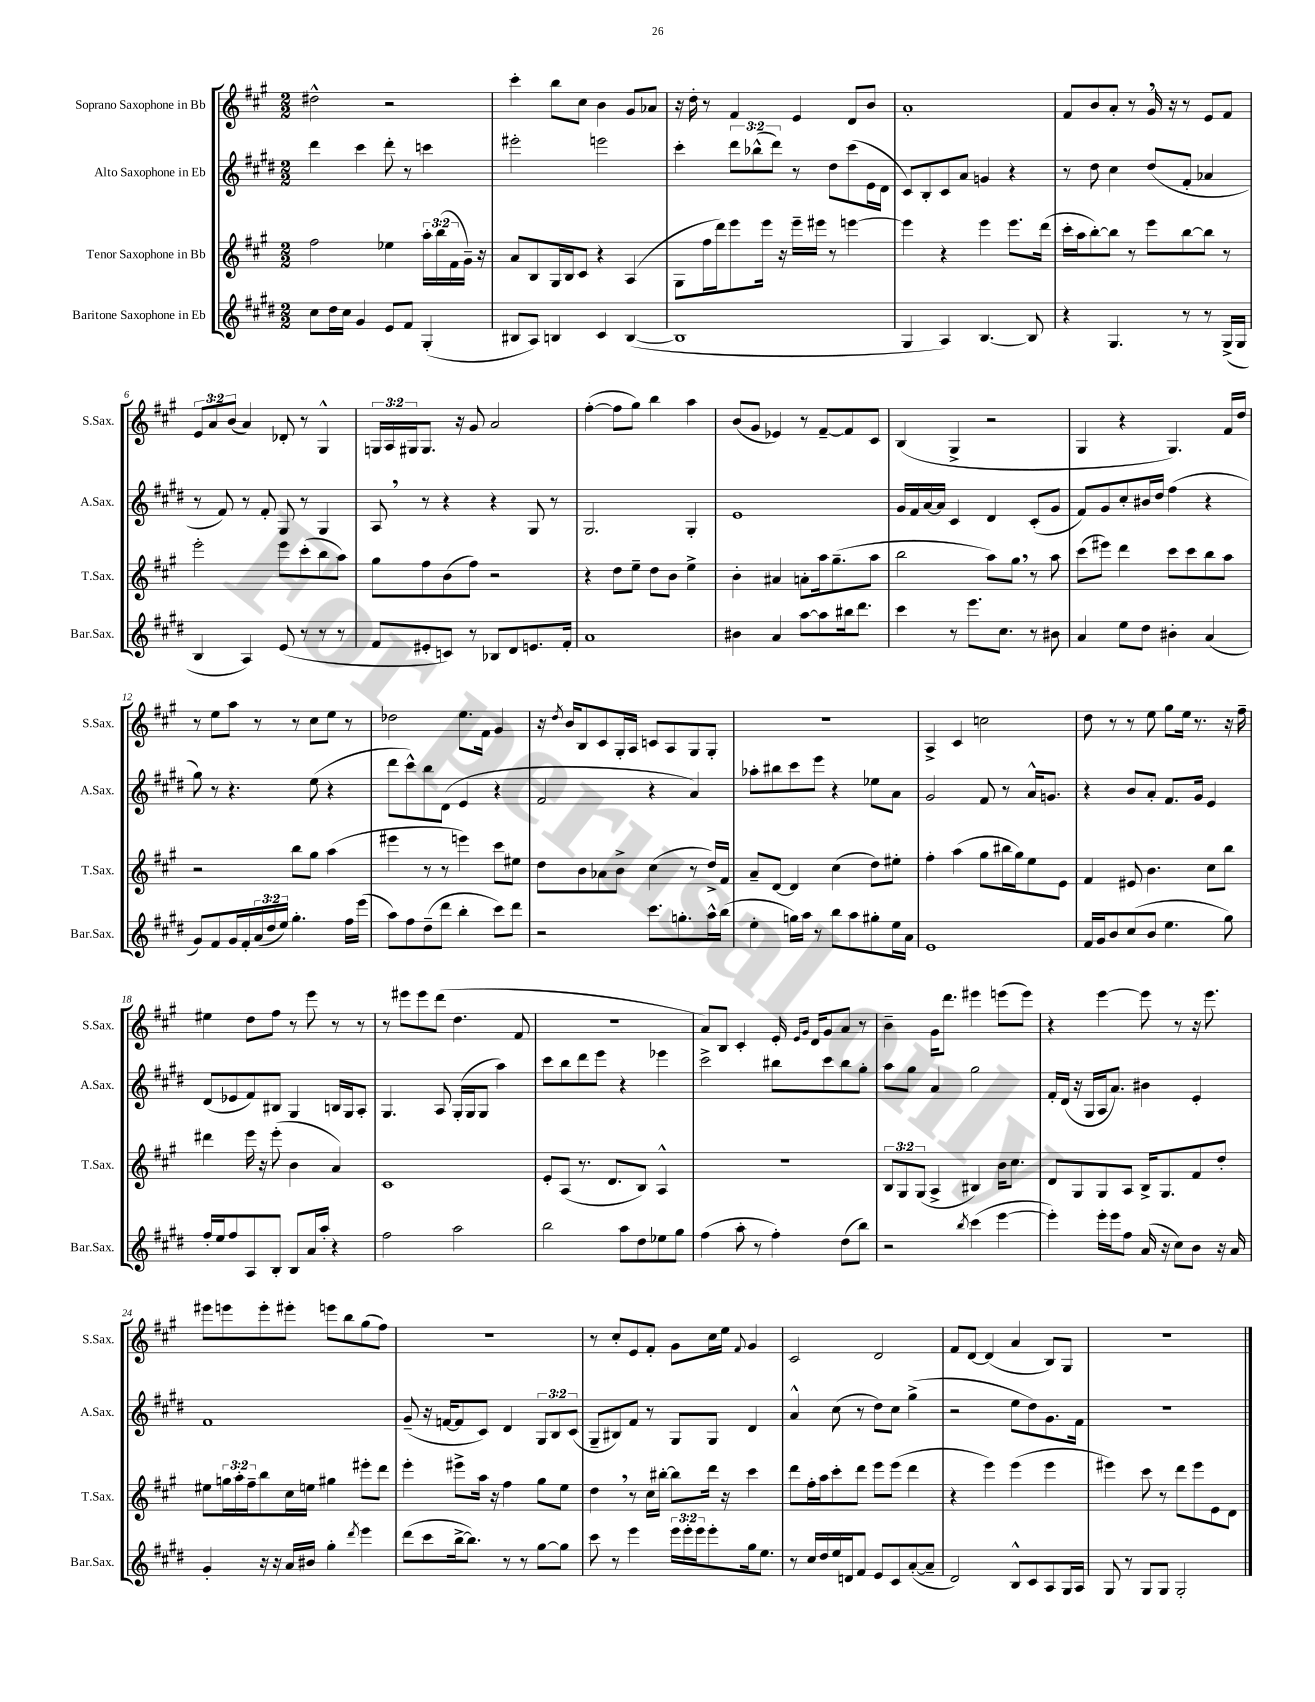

**kern	**kern	**kern	**kern
*staff4	*staff3	*staff2	*staff1
*clefG2	*clefG2	*clefG2	*clefG2
*k[f#c#g#d#]	*k[f#c#g#]	*k[f#c#g#d#]	*k[f#c#g#]
*M2/2	*M2/2	*M2/2	*M2/2
8cc#	2ff#	4ddd#	2dd#^^
16dd#	.	.	.
16cc#	.	.	.
4g#	.	4ccc#	.
8e	4ee-	8ddd#'	2r
8f#	.	8r	.
(4G#'	24aa'	4ccc	.
.	(24bb	.	.
.	24f#	.	.
.	16g#~)	.	.
.	16r	.	.
=	=	=	=
8B#	8a	2eee#'	4ccc#'
8A)	8B	.	.
4B	16G#	.	8bb
.	16B	.	.
.	8c#	.	8cc#
4c#	4r	2eee	4b
([4B	(4A	.	8g#
.	.	.	8a-
=	=	=	=
1B]	8G#	4ccc#'	16r
.	.	.	16dd'
.	16ff#	.	8r
.	16ddd)	.	.
.	8eee	12ddd#	4f#
.	.	(12bb-^^	.
.	16eee	.	.
.	.	12ddd#)	.
.	16r	.	.
.	16eee~	8r	4e
.	16eee#	.	.
.	8r	8dd#	.
.	[4eee	(8ccc#	8d
.	.	16e	8b
.	.	16d#	.
=	=	=	=
4G#	4eee]	8c#)	1a'
.	.	8B'	.
4A)	4r	8c#	.
.	.	8a	.
[4.B	4eee	4g	.
.	8.eee	4r	.
8B]	.	.	.
.	(16ddd	.	.
=	=	=	=
4r	16ccc#'	8r	8f#
.	16aa	.	.
.	[8bb')	8dd#	8b
4.G#	8bb]	4cc#	8a'
.	8r	.	8r
.	8eee	(8dd#	16g#
.	.	.	16r
8r	[8bb	8f#'	8r
8r	8bb]	4a-	8e
(16G#^	8r	.	8f#
16G#	.	.	.
=	=	=	=
4B	2eee'	8r	12e
.	.	.	12a
.	.	8f#)	.
.	.	.	(12b
4A)	.	8r	4a)
.	.	8f#'	.
(8e	8eee	8G#	8d-'
8r	(8ccc#'	8r	8r
8r	8bb	4G#	4G#^^
8r	8aa)	.	.
=	=	=	=
8f#	8gg#	8A	24G
.	.	.	24A
.	.	.	24G#
8e#'	8ff#	8r	8.G#
8c)	(8b	4r	.
.	.	.	16r
8r	8ff#)	.	8g#
8B-	2r	4r	2a
8d#	.	.	.
8.e	.	8G#	.
.	.	8r	.
16f#'	.	.	.
=	=	=	=
1a	4r	2.G#	([4ff#'
.	8dd	.	8ff#]
.	8ee~	.	8gg#)
.	8dd	.	4bb
.	8b	.	.
.	4ee^	4G#'	4aa
=	=	=	=
4b#	4b'	1e	(8b
.	.	.	8g#
4a	4a#	.	4e-)
[8aa	8a'	.	8r
8aa]	16aa	.	[8f#~
.	(8.gg#~	.	.
16bb#	.	.	8f#]
8.ddd#	.	.	.
.	8aa	.	8c#
=	=	=	=
4ccc#	2bb	16g#	(4B
.	.	16f#	.
.	.	[16a	.
.	.	16a]	.
8r	.	4c#	4G#^
8.eee	.	.	.
.	8aa)	4d#	2r
8.cc#	.	.	.
.	8gg#	.	.
8r	8r	(8c#'	.
8b#	8aa	8g#	.
=	=	=	=
4a	(8ccc#	8f#)	4G#
.	8eee#)	8g#	.
8ee	4ddd	8cc#'	4r
8dd#	.	16b#	.
.	.	16dd#	.
4b#'	8ccc#	(4ff#	4.G#)
.	8ccc#	.	.
(4a	8bb	4r	.
.	8aa	.	16f#
.	.	.	16dd
=	=	=	=
8g#)	2r	8gg#)	8r
8f#	.	8r	8ee
16g#	.	4.r	8aa
16f#'	.	.	.
(24a	.	.	8r
24dd#	.	.	.
24ee)	.	.	.
4.gg#'	8bb	.	8r
.	8gg#	(8ee	8cc#
.	(4aa	4r	8ee
16ff#	.	.	8r
(16eee	.	.	.
=	=	=	=
8aa)	4eee#	8ddd#	2dd-
8ff#	.	8ccc#^^)	.
(8dd#~	8r	8bb	.
8ddd#	8r	(8d#	.
4bb'	4eee)	4e	8.ee
.	.	.	16f#
8ccc#)	8ccc#	4r	4g#
8ddd#	8ee#	.	.
=	=	=	=
2r	8dd	2f#	16r
.	.	.	8qdd
.	.	.	16b
.	8b	.	8B
.	8a-	.	8c#
.	8b^	.	16G#'
.	.	.	16A
8.ccc#	(4cc#	4r	8c
.	.	.	8A
8.gg'	.	.	.
.	8r	4a)	8G#
16aa^^	16dd^)	.	8G#'
(16bb	16f#	.	.
=	=	=	=
4ee'	8a~	8aa-'	1r
.	[8d	8bb#	.
16gg)	4d]	8ccc#	.
16aa	.	.	.
8r	.	8eee	.
8bb	(4cc#	4r	.
8aa	.	.	.
8gg#'	8dd)	8ee-	.
16ee	8ee#'	8a	.
16a	.	.	.
=	=	=	=
1e	4ff#'	2g#	4A^
.	(4aa	.	4c#
.	8gg#	8f#	2cc
.	16bb#	8r	.
.	16gg#)	.	.
.	8ee	16a^^	.
.	.	8.g	.
.	8e	.	.
=	=	=	=
16f#	4f#	4r	8dd
16g#	.	.	.
8b	.	.	8r
(8cc#	8e#	8b	8r
8b	4.b	8a'	8ee
4.ee	.	8.f#	8gg#
.	.	.	16ee
.	.	16g#	8.r
.	8cc#	4e	.
8gg#)	8bb	.	16r
.	.	.	16ff#~
=	=	=	=
16ff#'	4ddd#	(8d#	4ee#
16ee	.	.	.
8ff#	.	8e-	.
8A	16eee	8f#)	8dd
.	16r	.	.
8B'	(8eee'	8B#	8ff#
8B	4b	4G#	8r
16a	.	.	8eee
16aa'	.	.	.
4r	4a)	16B	8r
.	.	16G#	.
.	.	8A'	8r
=	=	=	=
2ff#	1c#	4.G#	8r
.	.	.	8eee#
.	.	.	8eee#
.	.	8A	(8ddd
2aa	.	(16G#'	4.dd
.	.	16G#	.
.	.	8G#	.
.	.	4aa)	.
.	.	.	8f#
=	=	=	=
2bb	8e'	8ccc#	1r
.	(8A	8bb	.
.	8.r	8ddd#	.
.	.	8eee	.
.	8.d	.	.
8aa	.	4r	.
8dd#	8B)	.	.
8ee-	4A^^	4eee-	.
8gg#	.	.	.
=	=	=	=
(4ff#	1r	2ccc#^	8a)
.	.	.	8B
8aa'	.	.	4c#'
8r	.	.	.
4ff#')	.	8bb#	16e'
.	.	.	16qqe
.	.	.	16qqg#
.	.	.	16d
.	.	8ccc#	8g#
(8dd#	.	8bb#	8a
8bb)	.	8gg#'	8r
=	=	=	=
2r	12B	8aa	4b~
.	12G#	.	.
.	.	8gg#	.
.	(12G#	.	.
.	4A^	4a	16g#
.	.	.	8.ddd
8qbb	.	.	.
(4ccc#	4B#)	2gg#	4eee#
[4eee	16b	.	(8eee
.	8.cc#	.	.
.	.	.	8eee)
=	=	=	=
4eee'])	8d	16f#'	4r
.	.	(16d#	.
.	8G#	16r	.
.	.	16G#	.
16eee'	8G#	16A	[4eee
16eee	.	8.a)	.
8ff#	8A	.	.
(16a	16B^	4b#	8eee]
16r	8.G#	.	.
8cc#)	.	.	8r
8b	8f#	4e'	16r
.	.	.	8.eee
16r	8dd'	.	.
16a	.	.	.
=	=	=	=
4g#'	8ee#	1f#	8eee#
.	24gg	.	8eee
.	24aa'	.	.
.	24ff#~	.	.
16r	8bb	.	8eee'
16r	.	.	.
16a	16cc#	.	8eee#'
16b#	16ee	.	.
4gg#'	4gg#	.	8eee
.	.	.	8bb
8qddd#	.	.	.
4eee	8eee#'	.	(8gg#
.	8ddd	.	8ff#)
=	=	=	=
(8ddd#	4eee'	(8g#~	1r
8ccc#	.	16r	.
.	.	[16f	.
[16bb^	8eee#^	8f]	.
8.bb])	.	.	.
.	16aa	8c#)	.
.	16r	.	.
8r	4ff#	4d#	.
8r	.	.	.
[8gg#	8gg#	12G#	.
.	.	12B	.
8gg#]	8ee	.	.
.	.	(12c#	.
=	=	=	=
8ccc#	4dd	8G#~	8r
8r	.	8B#)	8cc#'
4eee	8r	8f#	8e
.	16cc#	8r	8f#'
.	[16bb#'	.	.
24eee	8bb#]	8G#	8g#
24eee'	.	.	.
24eee	.	.	.
8eee'	16ddd	8G#	16cc#
.	16r	.	16ee
.	.	.	8qqf#
16gg#	4ccc#	4d#	4g#
8.ee	.	.	.
=	=	=	=
8r	8ddd	4a^^	2c#
16cc#	16ff#'	.	.
16dd#	16aa	.	.
16ee	8ccc#'	(8cc#	.
16d	.	.	.
8f#	8ddd	8r	.
8e	8eee	8dd#)	2d
8c#	(8eee	8cc#	.
([8a'	4ddd	(4gg#^	.
8a~]	.	.	.
=	=	=	=
2d#)	4r	2r	8f#
.	.	.	[8d
.	4eee)	.	(4d]
8B^^	(4eee	8ee	4a
8c#	.	8dd#)	.
8A	4eee	8.g#	8B)
16G#	.	.	8G#
16A	.	16f#	.
=	=	=	=
8G#	4eee#)	1r	1r
8r	.	.	.
8G#	8ccc#	.	.
8G#	8r	.	.
2G#'	8ddd	.	.
.	8eee#	.	.
.	8e	.	.
.	8d	.	.
==	==	==	==
*-	*-	*-	*-
